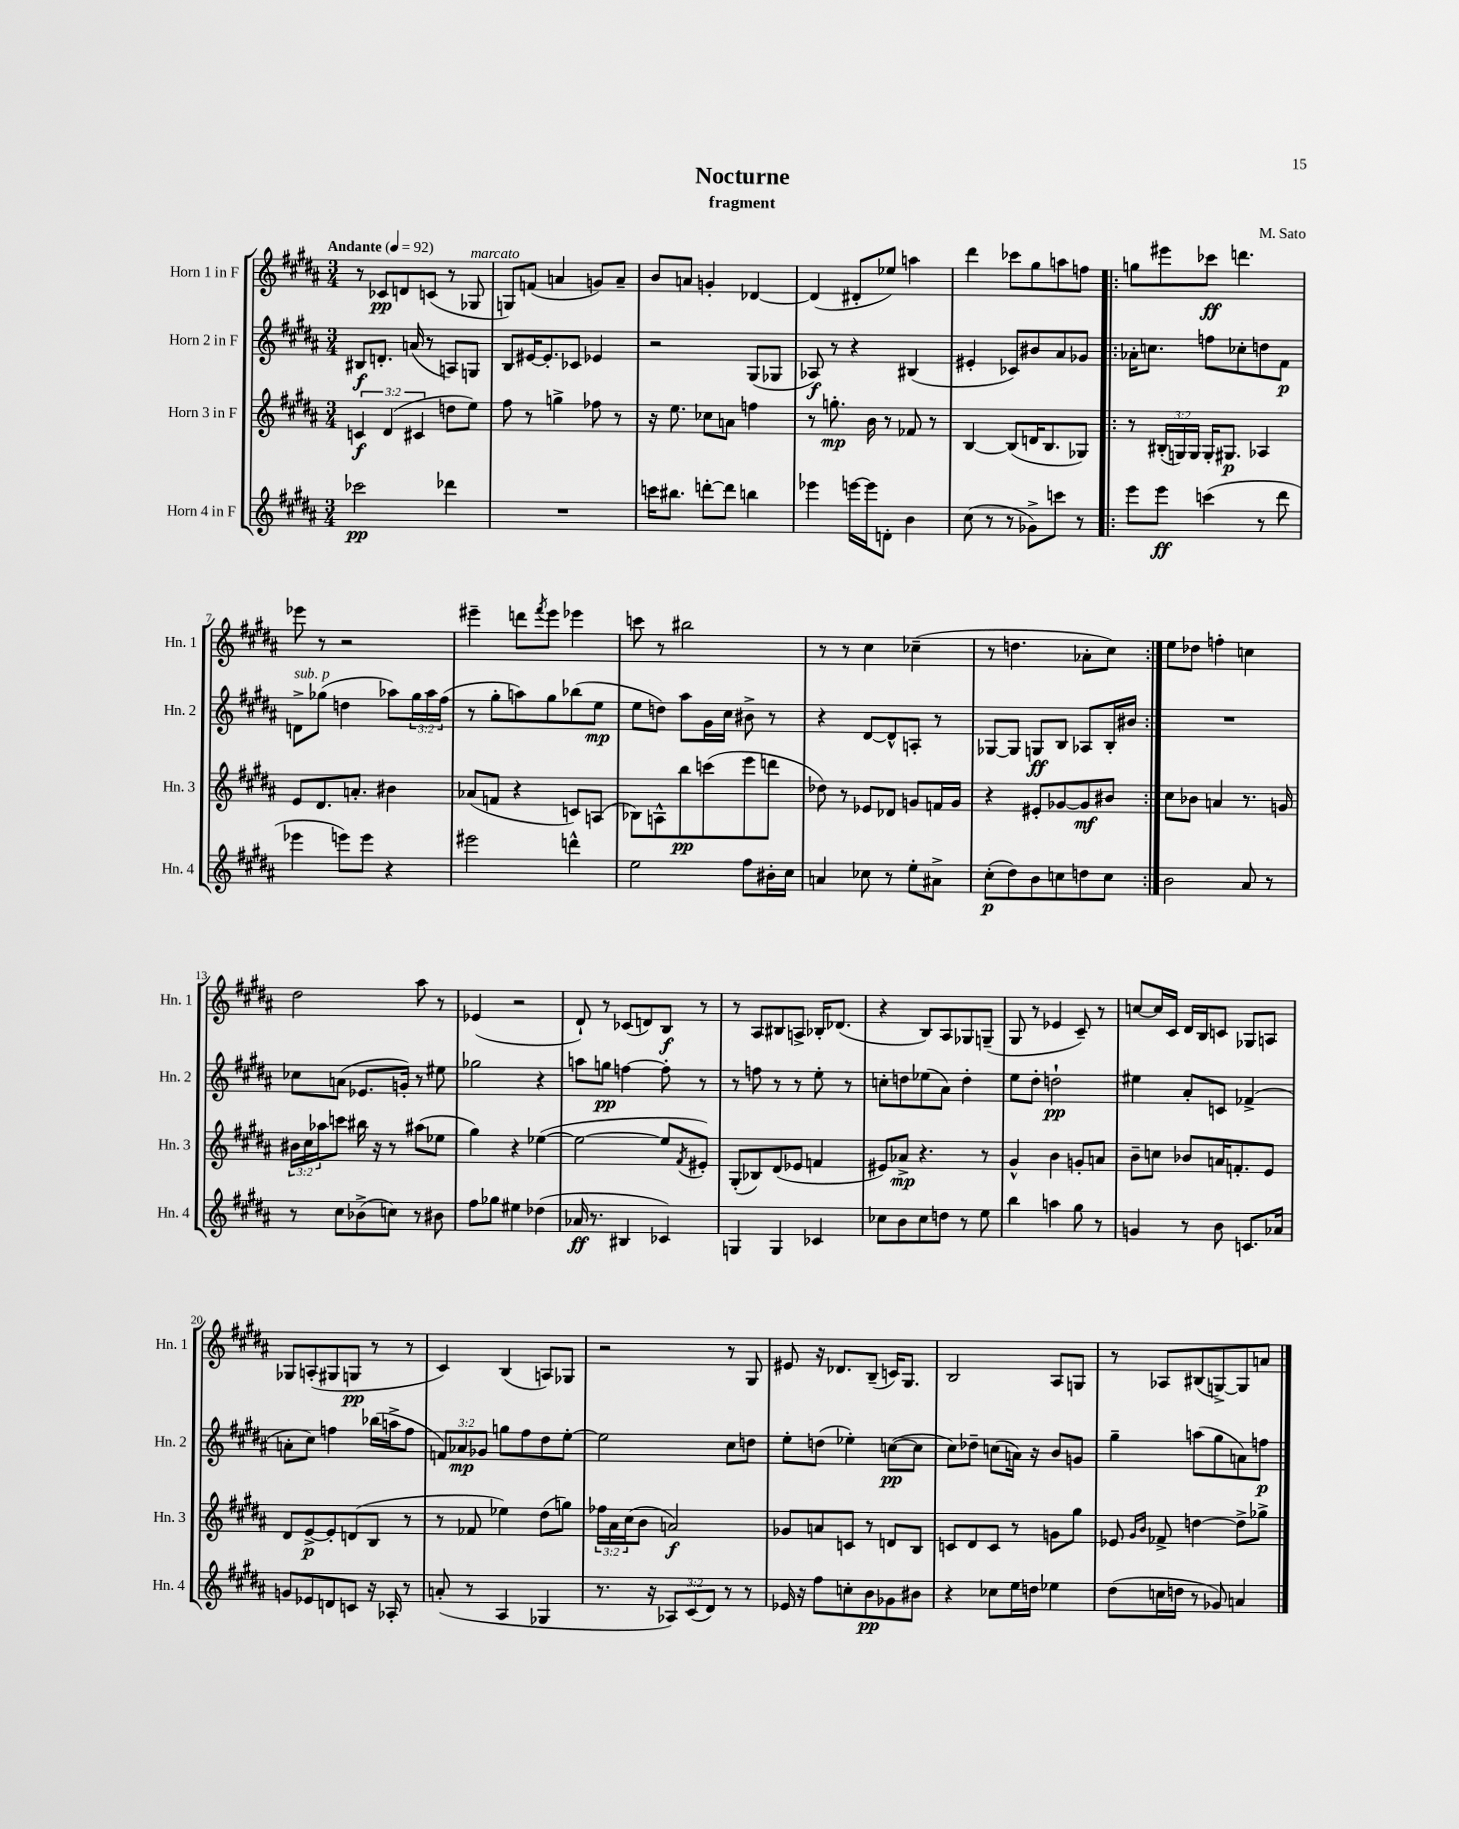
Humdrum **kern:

**kern	**dynam	**kern	**dynam	**kern	**dynam	**kern	**dynam
*part4	*part4	*part3	*part3	*part2	*part2	*part1	*part1
*staff4	*staff4	*staff3	*staff3	*staff2	*staff2	*staff1	*staff1
*I"Horn 4 in F	*	*I"Horn 3 in F	*	*I"Horn 2 in F	*	*I"Horn 1 in F	*
*I'Hn. 4	*	*I'Hn. 3	*	*I'Hn. 2	*	*I'Hn. 1	*
*clefG2	*	*clefG2	*	*clefG2	*	*clefG2	*
*k[f#c#g#d#a#]	*	*k[f#c#g#d#a#]	*	*k[f#c#g#d#a#]	*	*k[f#c#g#d#a#]	*
*M3/4	*	*M3/4	*	*M3/4	*	*M3/4	*
*MM92	*	*MM92	*	*MM92	*	*MM92	*
=1	=1	=1	=1	=1	=1	=1	=1
!	!	!	!	!	!	!LO:TX:a:B:t=Andante	!
2ccc-X\	pp	6cn/	f	8B#X/L	f	8r	.
.	.	.	.	8.dn'/J	.	8c-X/L	pp
.	.	(6d#/	.	.	.	.	.
.	.	.	.	.	.	8dn/	.
.	.	.	.	(16an/	.	.	.
.	.	6c#X/	.	.	.	.	.
.	.	.	.	8r	.	(8cn/J	.
4ddd-X\	.	8ddn\L	.	8An/L)	.	8r	.
!	!	!	!	!	!	!LO:TX:a:i:t=marcato	!
.	.	8ee\J)	.	8Gn/J	.	8G-X/	.
=2	=2	=2	=2	=2	=2	=2	=2
2.r	.	8ff#\	.	8B/L	.	8Gn/L)	.
.	.	8r	.	[16e#X/K	.	(8fn/J	.
.	.	.	.	8.e#'/]	.	.	.
.	.	4ggn^\	.	.	.	4an/	.
.	.	.	.	8c-X/J	.	.	.
.	.	8ff-X\	.	4e-X/	.	8gn/L)	.
.	.	8r	.	.	.	8a~/J	.
=3	=3	=3	=3	=3	=3	=3	=3
16cccn\KL	.	16r	.	2r	.	8b/L	.
8.bb#X\J	.	8.ee\	.	.	.	.	.
.	.	.	.	.	.	8an/J	.
[8dddn'\L	.	8cc-X\L	.	.	.	4gn'/	.
8ddd\J]	.	8an\J	.	.	.	.	.
4bbn\	.	4ffn\	.	(8G#/L	.	[4d-X/	.
.	.	.	.	8G-X/J	.	.	.
=4	=4	=4	=4	=4	=4	=4	=4
4eee-X\	.	8r	.	8A-X/)	f	(4d-/]	.
.	.	8.ggn'\	mp	8r	.	.	.
[16eeen\LL	.	.	.	4r	.	8d#X'/L	.
16eee\J]	.	16b\	.	.	.	.	.
8dn'\J	.	8r	.	.	.	8ee-X/J)	.
4b\	.	8f-X/	.	(4B#X/	.	4aan\	.
.	.	8r	.	.	.	.	.
=5	=5	=5	=5	=5	=5	=5	=5
(8cc#\	.	[4B/	.	4e#X'/	.	4ddd#\	.
8r	.	.	.	.	.	.	.
8r	.	(8B/L]	.	8c-X/L)	.	8ccc-X\L	.
8g-X^\L)	.	16dn/K	.	8b#X/	.	8gg#\	.
.	.	8.B/	.	.	.	.	.
8cccn\J	.	.	.	8a#/	.	8aan\	.
8r	.	8G-X/J)	.	8g-X/J	.	8ffn\J	.
=6!|:	=6!|:	=6!|:	=6!|:	=6!|:	=6!|:	=6!|:	=6!|:
8eee\L	.	8r	.	16a-X'\KL	.	8ggn\L	.
.	.	.	.	8.ccn\J	.	.	.
8eee\J	ff	(24B#X'/LL	.	.	.	8eee#X\	.
.	.	24Gn/)	.	.	.	.	.
.	.	24G/JJ	.	.	.	.	.
(4cccn\	.	16G'/KL	.	8ffn\L	.	8ccc-X\J	ff
.	.	8.G#X/J	p	.	.	.	.
.	.	.	.	8cc-X'\	.	4.dddn\	.
8r	.	4A-X/	.	8ddn\	.	.	.
8ddd#\	.	.	.	8f#\J	p	.	.
!!LO:LB:g=z
=7	=7	=7	=7	=7	=7	=7	=7
!	!	!	!	!LO:TX:a:i:t=sub. p	!	!	!
4eee-X\	.	8e/L	.	8dn^\L	.	8eee-X\	.
.	.	8.d#/	.	(8gg-X\J	.	8r	.
8eeen\L)	.	.	.	4ddn\	.	2r	.
.	.	8.an'/J	.	.	.	.	.
8eee\J	.	.	.	.	.	.	.
4r	.	4b#X\	.	8aa-X\L)	.	.	.
.	.	.	.	24gg-\L	.	.	.
.	.	.	.	24aa-\	.	.	.
.	.	.	.	(24ff#\JJ	.	.	.
=8	=8	=8	=8	=8	=8	=8	=8
2eee#X\	.	(8a-X/L	.	8r	.	4eee#X~\	.
.	.	8fn/J	.	8gg#'\L	.	.	.
.	.	4r	.	8aan\)	.	8dddn\L	.
.	.	.	.	.	.	8qfff#/	.
.	.	.	.	8gg#\	.	8eee#\J	.
4dddn^^\	.	8cn/L)	.	(8bb-X\	.	4eee-X\	.
.	.	(8An/J	.	8ee\J	mp	.	.
=9	=9	=9	=9	=9	=9	=9	=9
2ee\	.	8B-X\L)	.	8ee\L	.	8cccn\	.
.	.	8An^^\	.	8ddn\J)	.	8r	.
.	.	8bb\	pp	8aa#\L	.	2bb#X\	.
.	.	(8cccn\	.	16g#\L	.	.	.
.	.	.	.	16cc#\JJ	.	.	.
8ff#\L	.	8eee\	.	8b#X^\	.	.	.
16b#X'\L	.	8dddn\J	.	8r	.	.	.
16cc#\JJ	.	.	.	.	.	.	.
=10	=10	=10	=10	=10	=10	=10	=10
4an/	.	8dd-X\)	.	4r	.	8r	.
.	.	8r	.	.	.	8r	.
8cc-X\	.	8e-X/L	.	[8d#/L	.	4cc#\	.
8r	.	8d-X/J	.	8d#^^/]	.	.	.
8ee'\L	.	8gn/L	.	8An'/J	.	(4cc-X~\	.
8a#X^\J	.	16fn/L	.	8r	.	.	.
.	.	16g/JJ	.	.	.	.	.
=11	=11	=11	=11	=11	=11	=11	=11
(8cc#'\L	p	4r	.	[8G-X/L	.	8r	.
8dd#\)	.	.	.	8G-/J]	.	4.ddn\	.
8b\	.	8e#X'/L	.	8Gn/L	ff	.	.
8ccn\	.	[8g-X/	.	8B/J	.	.	.
8ddn\	.	8g-/]	mf	8A-X/L	.	8a-X'\L	.
8cc\J	.	8b#X/J	.	16B'/L	.	8cc#\J)	.
.	.	.	.	16b#X/JJ	.	.	.
=12:|!	=12:|!	=12:|!	=12:|!	=12:|!	=12:|!	=12:|!	=12:|!
2b\	.	8cc#\L	.	2.r	.	8ee\L	.
.	.	8b-X\J	.	.	.	8dd-X\J	.
.	.	4an/	.	.	.	4ffn'\	.
8a#/	.	8.r	.	.	.	4ccn\	.
8r	.	.	.	.	.	.	.
.	.	16gn/	.	.	.	.	.
!!LO:LB:g=z
=13	=13	=13	=13	=13	=13	=13	=13
8r	.	24b#X\LL	.	8cc-X\L	.	2dd#\	.
.	.	24cc#\	.	.	.	.	.
.	.	24aa-X\J	.	.	.	.	.
8cc#\L	.	8cccn\J	.	(8an\J	.	.	.
(8b-X^\	.	16bb#X\	.	8.e-X/L	.	.	.
.	.	16r	.	.	.	.	.
8ccn\J)	.	8r	.	.	.	.	.
.	.	.	.	16gn'/Jk)	.	.	.
8r	.	(8aa#X\L	.	8r	.	8aa#\	.
8b#X\	.	8ee-X\J	.	8ee#X\	.	8r	.
=14	=14	=14	=14	=14	=14	=14	=14
8ff#\L	.	4gg#\)	.	2gg-X\	.	(4e-X/	.
8gg-X\J	.	.	.	.	.	.	.
4ee#X\	.	4r	.	.	.	2r	.
(4dd-X\	.	([4ee-X\	.	4r	.	.	.
=15	=15	=15	=15	=15	=15	=15	=15
16a-X/	ff	2ee-\_	.	8aan\L	.	8d#`/)	.
8.r	.	.	.	.	.	.	.
.	.	.	.	8ggn\J	pp	8r	.
4B#X/	.	.	.	[4ffn\	.	(8c-X/L	.
.	.	.	.	.	.	8dn/)	.
4c-X/)	.	8ee-/L]	.	8ff'\]	.	8B/J	f
.	.	8qf#/	.	.	.	.	.
.	.	8e#X'/J)	.	8r	.	8r	.
=16	=16	=16	=16	=16	=16	=16	=16
4Gn/	.	(8G#'/L	.	8r	.	8r	.
.	.	8B-X/)	.	8ffn\	.	8A#/L	.
4G/	.	(8d#/	.	8r	.	8B#X/	.
.	.	8e-X/J	.	8r	.	8An^/J	.
4c-X/	.	4fn/	.	8ee'\	.	16B-X'/KL	.
.	.	.	.	.	.	(8.d-X/J	.
.	.	.	.	8r	.	.	.
=17	=17	=17	=17	=17	=17	=17	=17
8cc-X\L	.	8e#X/L)	.	8ccn'\L	.	4r	.
8b\	.	8a-X^/J	mp	8ddn\	.	.	.
8cc-\	.	4.r	.	(8ee-X\	.	8B/L)	.
8ddn\J	.	.	.	8a#\J)	.	8A#/	.
8r	.	.	.	4dd'\	.	8G-X/	.
8ee\	.	8r	.	.	.	(8Gn~/J	.
=18	=18	=18	=18	=18	=18	=18	=18
4bb\	.	4g#^^/	.	8ee\L	.	8G#/	.
.	.	.	.	8dd#'\J	.	8r	.
4aan\	.	4b\	.	2ddn`\	pp	4e-X/	.
8gg#\	.	8gn'/L	.	.	.	8c#~/)	.
8r	.	8an/J	.	.	.	8r	.
=19	=19	=19	=19	=19	=19	=19	=19
4gn/	.	8b~\L	.	4ee#X\	.	[8ccn/L	.
.	.	8ccn\J	.	.	.	16cc/L]	.
.	.	.	.	.	.	16c#/JJ	.
8r	.	8b-X/L	.	8a#'/L	.	16d#/LL	.
.	.	.	.	.	.	16B/J	.
8b\	.	16an/K	.	8cn/J	.	8cn/J	.
.	.	8.fn'/	.	.	.	.	.
8.cn/L	.	.	.	(4f-X^/	.	8G-X/L	.
.	.	8e/J	.	.	.	8An/J	.
16a-X/Jk	.	.	.	.	.	.	.
!!LO:LB:g=z
=20	=20	=20	=20	=20	=20	=20	=20
8gn/L	.	8d#/L	.	8an'\L	.	8G-X/L	.
8e-X/	.	[8e^/	p	8cc#\J)	.	(8An'/	.
8dn/	.	8e'/]	.	4ffn\	.	8G#X/	.
8cn/J	.	(8dn/	.	.	.	8Gn/J	pp
16r	.	8B/J	.	(16bb-X\LL	.	8r	.
16A-X'/	.	.	.	16aan^\J	.	.	.
8r	.	8r	.	8ff\J	.	8r	.
=21	=21	=21	=21	=21	=21	=21	=21
(8an'/	.	8r	.	12fn/L)	.	4c#/)	.
.	.	.	.	12a-X/	mp	.	.
8r	.	8f-X/	.	.	.	.	.
.	.	.	.	12g-X/J	.	.	.
4A#/	.	4ee-X\)	.	8ggn\L	.	(4B/	.
.	.	.	.	8ff#\	.	.	.
4G-X/	.	(8dd#\L	.	8dd#\	.	8An/L)	.
.	.	8ggn\J)	.	[8ee'\J	.	8G-X/J	.
=22	=22	=22	=22	=22	=22	=22	=22
8.r	.	24ff-X\LL	.	2ee\]	.	2r	.
.	.	24a#\	.	.	.	.	.
.	.	(24cc#\J	.	.	.	.	.
.	.	8b\J	.	.	.	.	.
16r	.	.	.	.	.	.	.
12A-X/L)	.	2an/)	f	.	.	.	.
(12c#/	.	.	.	.	.	.	.
12d#/J)	.	.	.	.	.	.	.
8r	.	.	.	8cc#\L	.	8r	.
8r	.	.	.	8ddn\J	.	8G#/	.
=23	=23	=23	=23	=23	=23	=23	=23
16e-X/	.	8g-X/L	.	8ee'\L	.	8e#X/	.
16r	.	.	.	.	.	.	.
8ff#\L	.	8an/	.	(8ddn\J	.	16r	.
.	.	.	.	.	.	8.d-X/L	.
8ccn'\	.	8cn/J	.	4ee-X'\)	.	.	.
8b\	pp	8r	.	.	.	(8B~/J	.
8g-X\	.	8dn/L	.	([8ccn\L	pp	16cn/KL)	.
.	.	.	.	.	.	8.G#/J	.
8b#X\J	.	8B/J	.	8cc\J]	.	.	.
=24	=24	=24	=24	=24	=24	=24	=24
4r	.	8cn/L	.	8cc#\L)	.	2B/	.
.	.	8d#/	.	8dd-X~\J	.	.	.
8cc-X\L	.	8c/J	.	(8ccn\L	.	.	.
16ee\L	.	8r	.	16an\Jk)	.	.	.
16ddn\JJ	.	.	.	16r	.	.	.
4ee-X\	.	8gn\L	.	8b/L	.	8A#/L	.
.	.	8gg#\J	.	8gn/J	.	8Gn/J	.
=25	=25	=25	=25	=25	=25	=25	=25
(8dd#\L	.	8e-X/	.	4gg#~\	.	8r	.
.	.	16qqg#/LL	.	.	.	.	.
.	.	16qqb/JJ	.	.	.	.	.
16ccn\L	.	8f-X^/	.	.	.	8A-X/L	.
16ddn\JJ	.	.	.	.	.	.	.
8r	.	[4ddn\	.	(8aan\L	.	(8B#X/	.
8g-X/)	.	.	.	8gg#\	.	[8Gn^/)	.
4an/	.	8dd^\L]	.	8an\)	.	8G/]	.
.	.	8gg-X^\J	.	8ffn\J	p	8an/J	.
==	==	==	==	==	==	==	==
*-	*-	*-	*-	*-	*-	*-	*-
